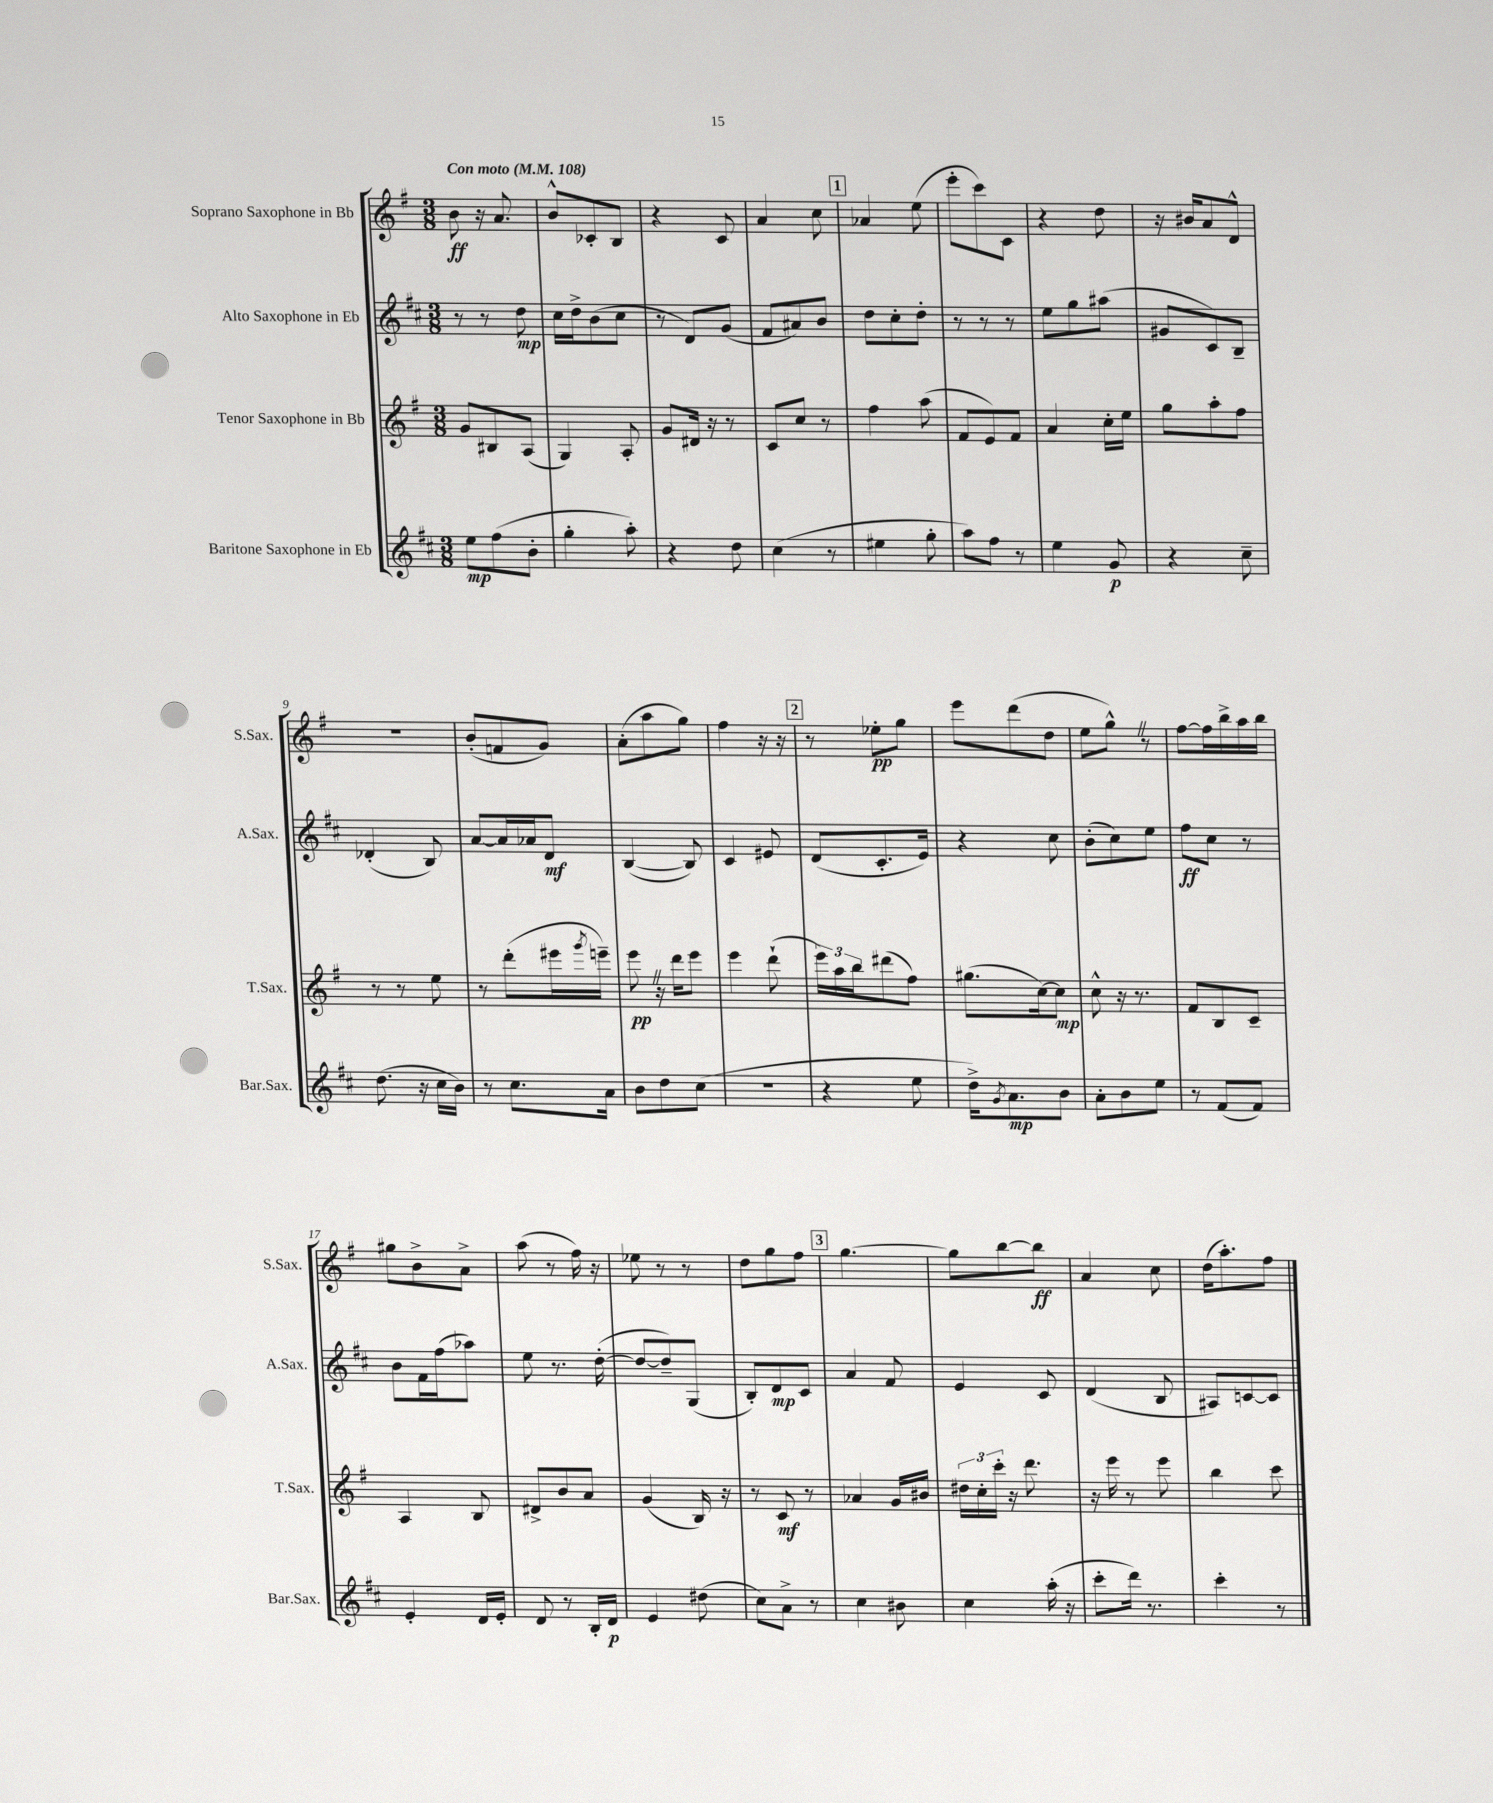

**kern	**kern	**kern	**kern
*staff4	*staff3	*staff2	*staff1
*clefG2	*clefG2	*clefG2	*clefG2
*k[f#c#]	*k[f#]	*k[f#c#]	*k[f#]
*M3/8	*M3/8	*M3/8	*M3/8
*MM108	*MM108	*MM108	*MM108
8ee	8g	8r	8b
(8ff#	8B#	8r	16r
.	.	.	8.a
8b'	(8A	8dd	.
=	=	=	=
4gg'	4G)	16cc#	8b^^
.	.	16dd^	.
.	.	(8b	8c-'
8aa')	8A'	8cc#	8B
=	=	=	=
4r	8g	8r	4r
.	16d#	8d)	.
.	16r	.	.
8dd	8r	(8g	8c
=	=	=	=
(4cc#	8c	8f#	4a
.	8cc	8a#)	.
8r	8r	8b	8cc
=	=	=	=
4ee#	4ff#	8dd	4a-
.	.	8cc#'	.
8gg'	(8aa	8dd'	(8ee
=	=	=	=
8aa)	8f#	8r	8eee'
8ff#	8e)	8r	8ccc)
8r	8f#	8r	8c
=	=	=	=
4ee	4a	8ee	4r
.	.	8gg	.
8g	16cc'	(8aa#	8dd
.	16ee	.	.
=	=	=	=
4r	8gg	8g#	16r
.	.	.	16b#
.	8aa'	8c#)	8a
8cc#~	8ff#	8B~	8d^^
=	=	=	=
(8.dd	8r	(4d-'	4.r
.	8r	.	.
16r	.	.	.
16cc#	8ee	8B)	.
16b)	.	.	.
=	=	=	=
8r	8r	[8a	(8b'
8.cc#	(8ddd'	16a]	8f
.	.	16a-	.
.	16eee#	8d	8g)
.	8qggg	.	.
16a	16eee~)	.	.
=	=	=	=
8b	8eee	([4B	(8a'
8dd	16r	.	8aa
.	16ddd	.	.
(8cc#	8eee	8B])	8gg)
=	=	=	=
4.r	4eee	4c#	4ff#
.	(8ddd`	8e#	16r
.	.	.	16r
=	=	=	=
4r	24eee)	(8d	8r
.	24aa	.	.
.	24bb	.	.
.	(8ddd#	8.c#'	8ee-'
8ee	8ff#)	.	8gg
.	.	16e)	.
=	=	=	=
16dd^)	(8.gg#	4r	8eee
8qg	.	.	.
8.a	.	.	.
.	.	.	(8ddd
.	[16cc)	.	.
8b	8cc]	8cc#	8dd
=	=	=	=
8a'	8cc^^	(8b'	8ee
8b	16r	8cc#)	8gg^^)
.	8.r	.	.
8ee	.	8ee	8r
=	=	=	=
8r	8f#	8ff#	[8ff#
(8f#	8B	8cc#	16ff#]
.	.	.	16bb^
8f#)	8c~	8r	16aa
.	.	.	16bb
=	=	=	=
4e'	4A	8b	8gg#
.	.	16f#	8b^
.	.	(16ff#	.
16d	8B	8aa-)	8a^
16e'	.	.	.
=	=	=	=
8d	8d#^	8ee	(8aa
8r	8b	8.r	8r
16B'	8a	.	16ff#)
16d	.	([16dd'	16r
=	=	=	=
4e	(4g	8dd_	8ee-
.	.	8dd~])	8r
(8dd#	16B)	(8G	8r
.	16r	.	.
=	=	=	=
8cc#)	8r	8B')	8dd
8a^	8c	8d	8gg
8r	8r	8c#	8ff#
=	=	=	=
4cc#	4a-	4a	[4.gg
8b#	16g	8f#	.
.	16b#	.	.
=	=	=	=
4cc#	24dd#	4e	8gg]
.	24cc'	.	.
.	24ccc'	.	.
.	16r	.	[8bb
.	8.ddd	.	.
(16aa'	.	8c#	8bb]
16r	.	.	.
=	=	=	=
8ccc#'	16r	(4d	4a
.	16eee	.	.
16ddd)	8r	.	.
8.r	.	.	.
.	8eee	8B	8cc
=	=	=	=
4ccc#'	4bb	8A#)	(16dd
.	.	.	8.aa')
.	.	[8c	.
8r	8ccc	8c]	8ff#
==	==	==	==
*-	*-	*-	*-
